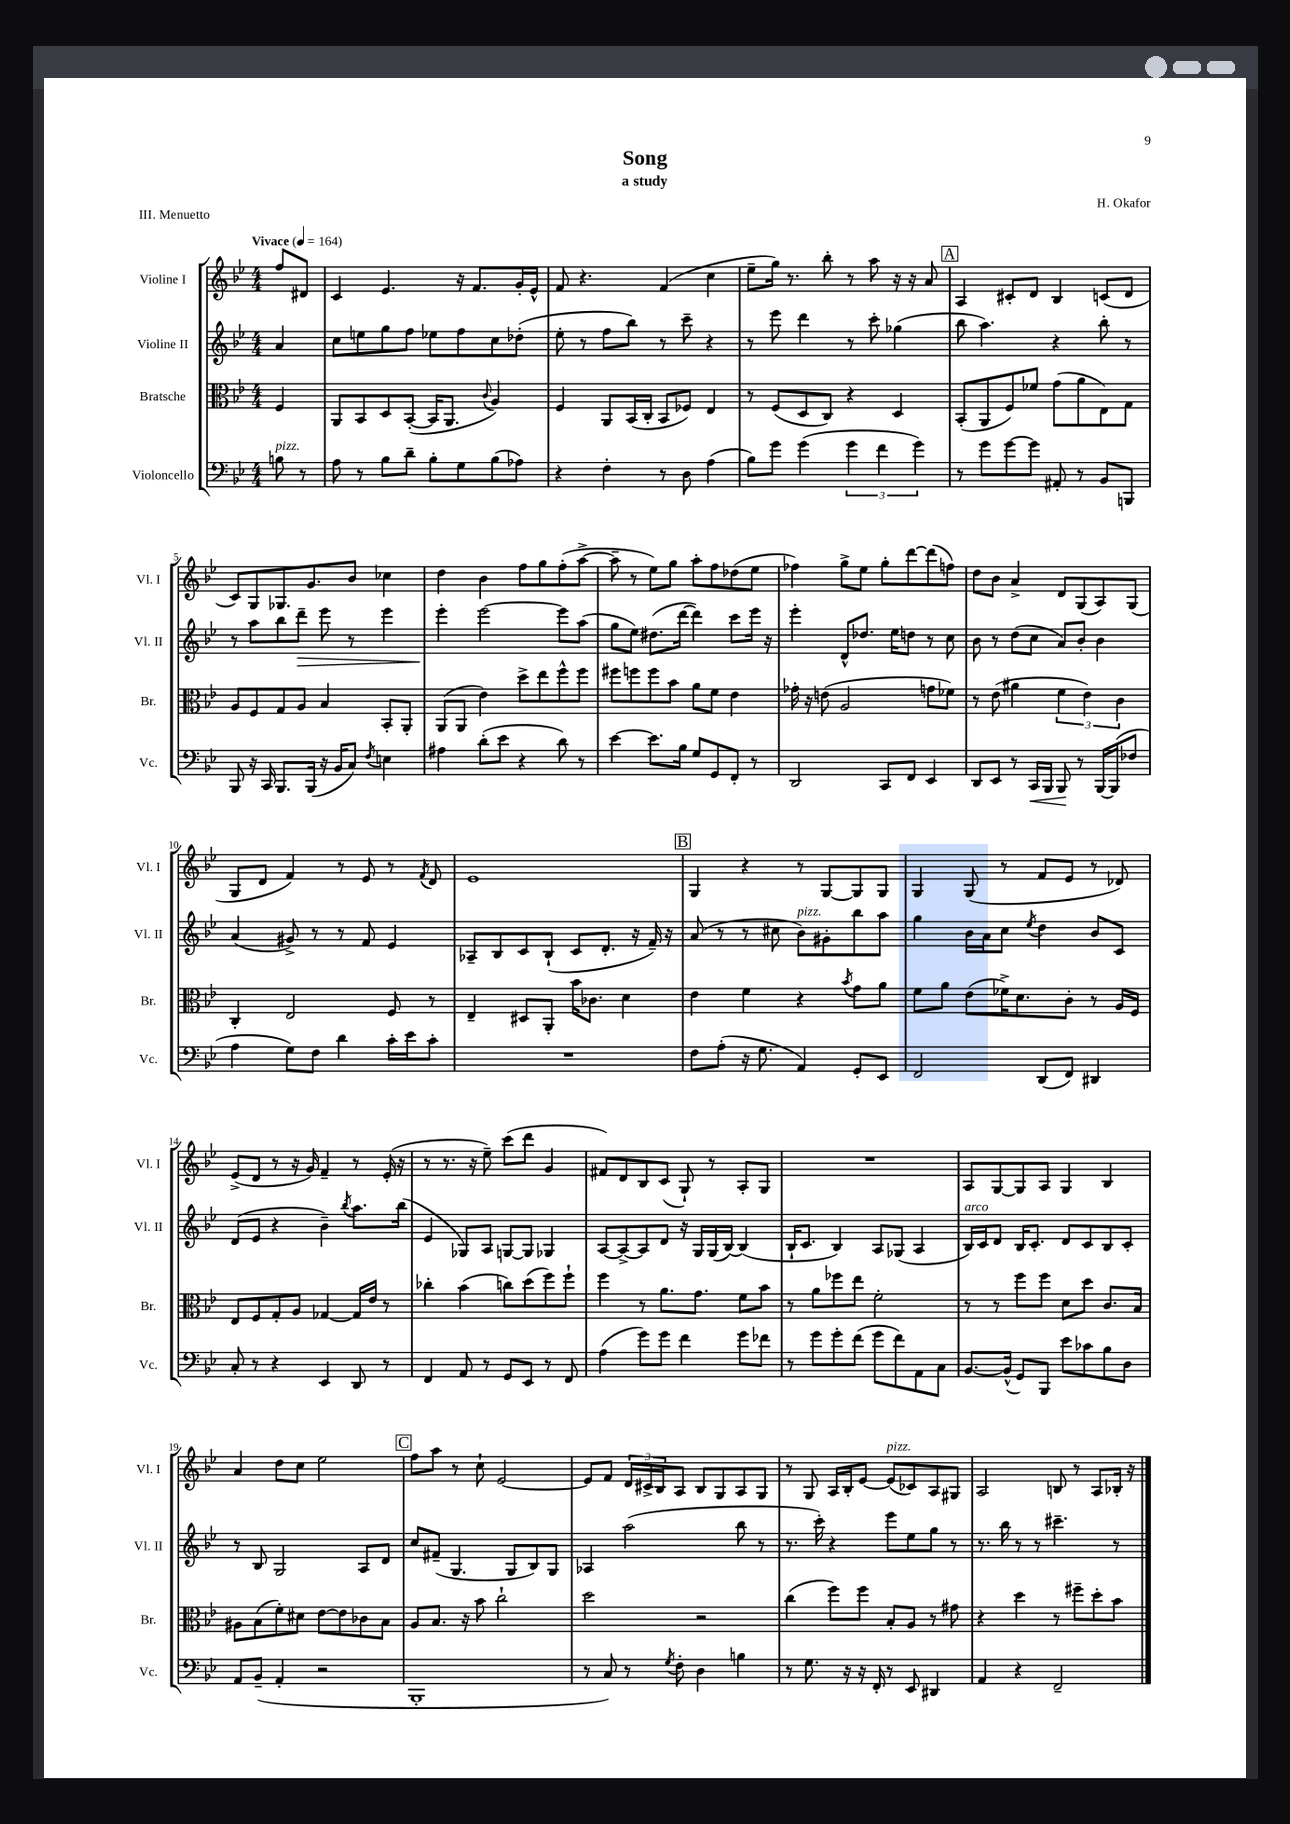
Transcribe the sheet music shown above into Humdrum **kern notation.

**kern	**dynam	**kern	**kern	**dynam	**kern
*part4	*part4	*part3	*part2	*part2	*part1
*staff4	*staff4	*staff3	*staff2	*staff2	*staff1
*I"Violoncello	*	*I"Bratsche	*I"Violine II	*	*I"Violine I
*I'Vc.	*	*I'Br.	*I'Vl. II	*	*I'Vl. I
*clefF4	*	*clefC3	*clefG2	*	*clefG2
*k[b-e-]	*	*k[b-e-]	*k[b-e-]	*	*k[b-e-]
*M4/4	*	*M4/4	*M4/4	*	*M4/4
*MM164	*	*MM164	*MM164	*	*MM164
=	=	=	=	=	=
!	!	!	!	!	!LO:TX:a:B:t=Vivace
!LO:TX:a:i:t=pizz.	!	!	!	!	!
8Bn\	.	4F/	4a/	.	8ff/L
8r	.	.	.	.	8d#X/J
=1	=1	=1	=1	=1	=1
8A\	.	8AA/L	8cc\L	.	4c/
8r	.	8BB-/	8een\	.	.
8B-\L	.	8D/	8gg\	.	4.e-/
8d~\J	.	([8BB-'/J	8ff\J	.	.
8B-'\L	.	16BB-/KL]	8ee-X\L	.	.
.	.	8.AA/J	.	.	.
8G\	.	.	8ff\	.	16r
.	.	.	.	.	8.f/L
.	.	8qqc/	.	.	.
(8B-\	.	4A/)	8cc\	.	.
8A-X\J)	.	.	(8dd-X'\J	.	16g'/L
.	.	.	.	.	16e-^^/JJ
=2	=2	=2	=2	=2	=2
4r	.	4F/	8ee-'\	.	8f/
.	.	.	8r	.	4.r
4F'\	.	8AA/L	8ff\L	.	.
.	.	(16BB-/L	8bb-\J)	.	.
.	.	16C'/JJ	.	.	.
8r	.	8BB-/L	8r	.	(4f/
8D\	.	8F-X/J)	8ccc~\	.	.
(4A\	.	4E-/	4r	.	4cc\
=3	=3	=3	=3	=3	=3
8B-\L)	.	8r	8r	.	8ee-~\L
8g\J	.	(8F/L	8eee-\	.	16gg\Jk)
.	.	.	.	.	8.r
(4g\	.	8D/	4ddd\	.	.
.	.	8C/J)	.	.	8bb-'\
6g\	.	4r	8r	.	8r
.	.	.	8ccc'\	.	8aa\
6f\	.	.	.	.	.
.	.	4D/	(4gg-X\	.	16r
.	.	.	.	.	16r
6g\)	.	.	.	.	.
.	.	.	.	.	8a/
!!LO:REH:place=s1:t=A
=4	=4	=4	=4	=4	=4
8r	.	(8BB-'/L	8bb-\	.	4A/
8g\L	.	8AA/	4.aa\)	.	.
[8g\	.	8F/)	.	.	8c#X'/L
8g\J]	.	8f-X/J	.	.	8d/J
8AA#X'/	.	(8g\L	4r	.	4B-/
8r	.	8a\	.	.	.
8BB-/L	.	8E-\)	8bb-'\	.	(8cn/L
8BBBn/J	.	8G\J	8r	.	8d/J
!!LO:LB:g=z
=5	=5	=5	=5	=5	=5
8BBB-/	.	8A/L	8r	.	8c/L)
16r	.	8F/	8aa\L	.	8G/
16CC/	.	.	.	.	.
8.BBB-/L	.	8G/	8bb-\	.	8.G-X/
!	!	!	!	!LO:HP:b	!
.	.	8A/J	8ddd~\J	>	.
(16BBB-/Jk	.	.	.	.	8.g/
16r	.	4B-/	8eee-\	.	.
16BB-/KL	.	.	.	.	.
8C/J)	.	.	8r	.	8b-/J
8qF/	.	.	.	.	.
4En\	.	8BB-'/L	4eee-\	.	4cc-X\
.	.	8AA'/J	.	.	.
=6	=6	=6	=6	=6	=6
4A#X\	.	(8AA/L	4eee-'\	.	4dd\
.	.	8AA/J	.	.	.
(8d'\L	.	4e-\)	[2eee-\	]	4b-\
8e-\J	.	.	.	.	.
4r	.	8dd^\L	.	.	8ff\L
.	.	8ee-\	.	.	8gg\
8d\)	.	8ff^^\	8eee-\L]	.	(8ff'\
8r	.	8ff\J	(8aa\J	.	[8aa^\J
=7	=7	=7	=7	=7	=7
[4e-\	.	8ff#X\L	8gg\L	.	8aa~\]
.	.	8ffn\	8ee-\J)	.	8r
8.e-\L]	.	8ff\	(8.dd#X\L	.	8ee-\L)
.	.	8b-\J	.	.	8gg\J
16B-\Jk	.	.	[16ddd\Jk	.	.
8G/L	.	8a\L	4ddd\])	.	8aa'\L
8GG/	.	8f\J	.	.	8ff\
8FF'/J	.	4e-\	8ccc\L	.	(8dd-X\
8r	.	.	16eee-\Jk	.	8ee-\J
.	.	.	16r	.	.
=8	=8	=8	=8	=8	=8
2DD/	.	16g-X'\	4eee-'\	.	4ff-X\)
.	.	16r	.	.	.
.	.	(8en\	.	.	.
.	.	2A/	8d^^/L	.	8gg^\L
.	.	.	8.dd-X/J	.	8ee-\J
8CC/L	.	.	.	.	8gg'\L
.	.	.	16ee-\KL	.	.
8FF/J	.	.	8ddn\J	.	[8ddd\
4EE-/	.	8gn\L	8r	.	(8ddd\]
.	.	8f-X\J)	8cc\	.	8ffn\J)
=9	=9	=9	=9	=9	=9
8DD/L	.	8r	8b-\	.	8dd\L
8EE-/J	.	(8e-\	8r	.	8b-\J
8r	.	4a#X\	(8dd\L	.	4a^/
!	!LO:HP:b	!	!	!	!
16CC/LL	<	.	8cc\J	.	.
16BBB-/JJ	.	.	.	.	.
8BBB-/	.	6f\	8a/L)	.	8d/L
8r	[	.	8b-'/J	.	(8G/
.	.	6e-\)	.	.	.
[16BBB-/LL	.	.	4b-\	.	8A/)
(16BBB-/J]	.	.	.	.	.
.	.	6c\	.	.	.
8F-X/J	.	.	.	.	(8G/J
!!LO:LB:g=z
=10	=10	=10	=10	=10	=10
4A\	.	4C'/	(4a/	.	8G/L
.	.	.	.	.	8d/J
8G\L)	.	2E-/	8g#X^/)	.	4f/)
8F\J	.	.	8r	.	.
4d\	.	.	8r	.	8r
.	.	.	8f/	.	8e-/
16c'\LL	.	8F/	4e-/	.	8r
16e-\J	.	.	.	.	.
.	.	.	.	.	8qf/
8c'\J	.	8r	.	.	8d/
=11	=11	=11	=11	=11	=11
1r	.	4E-~/	8A-X~/L	.	1e-
.	.	.	8B-/	.	.
.	.	8D#X/L	8c/	.	.
.	.	8AA'/J	(8B-`/J	.	.
.	.	16b-\KL	8c/L	.	.
.	.	8.c-X\J	.	.	.
.	.	.	8.d'/J	.	.
.	.	4d\	.	.	.
.	.	.	16r	.	.
.	.	.	16f~/)	.	.
.	.	.	16r	.	.
!!LO:REH:place=s1:t=B
=12	=12	=12	=12	=12	=12
8F\L	.	4e-\	(8a/	.	4G/
(8A'\J	.	.	8r	.	.
16r	.	4f\	8r	.	4r
8.G\	.	.	.	.	.
.	.	.	8cc#X\	.	.
!	!	!	!LO:TX:a:i:t=pizz.	!	!
4AA/)	.	4r	8b-\L)	.	8r
.	.	.	8g#X'\	.	[8G/L
.	.	8qb-/	.	.	.
8GG'/L	.	8g\L	8bb-\	.	8G/]
8EE-/J	.	8a\J	8aa\J	.	8G/J
=13	=13	=13	=13	=13	=13
2FF/	.	8f\L	4gg\	.	4G/
.	.	8a\J	.	.	.
.	.	(8e-\L	16b-\LL	.	(8G/
.	.	.	16a\J	.	.
.	.	16f-X^\K)	8cc\J	.	8r
.	.	8.d\	.	.	.
.	.	.	8qee-/	.	.
(8DD/L	.	.	4dd\	.	8f/L
8FF/J)	.	8c'\J	.	.	8e-/J
4DD#X/	.	8r	8b-/L	.	8r
.	.	16A/LL	8c/J	.	8d-X/)
.	.	16F/JJ	.	.	.
!!LO:LB:g=z
=14	=14	=14	=14	=14	=14
8C'/	.	8E-/L	(8d/L	.	(8e-^/L
8r	.	8F/	8e-/J	.	8d/J
4r	.	8G'/	4r	.	8r
.	.	8A/J	.	.	16r
.	.	.	.	.	16g/)
4EE-/	.	[4G-X/	4b-~\)	.	4f~/
.	.	.	8qbb-/	.	.
8DD/	.	16G-/LL]	8.aa\L	.	8r
.	.	16e-/JJ	.	.	.
8r	.	8r	.	.	(16e-'/
.	.	.	(16bb-\Jk	.	16r
=15	=15	=15	=15	=15	=15
4FF/	.	4cc-X'\	4e-/	.	8r
.	.	.	.	.	8.r
8AA/	.	(4b-\	8G-X/L)	.	.
.	.	.	.	.	16r
8r	.	.	8A/J	.	8ee-~\)
8GG/L	.	8ccn\L)	[8Gn/L	.	(8ccc\L
8EE-/J	.	(8dd\	8G/J]	.	8ddd\J
8r	.	8ff\)	4G-X/	.	4g/
8FF/	.	8ff`\J	.	.	.
=16	=16	=16	=16	=16	=16
(4A\	.	4ff\	[8A/L	.	8f#X/L)
.	.	.	8A^/_	.	8d/
8g\L)	.	8r	8A/]	.	8B-/
8g\J	.	8.a\L	8d/J	.	(8c/J
4f\	.	.	16r	.	8G`/)
.	.	8.g\J	16G/LL	.	.
.	.	.	(16G/	.	8r
.	.	.	[16B-/JJ)	.	.
8g\L	.	8f\L	(4B-/]	.	8A'/L
8f-X\J	.	8b-\J	.	.	8G/J
=17	=17	=17	=17	=17	=17
8r	.	8r	16B-`/KL	.	1r
.	.	.	8.c/J	.	.
8g\L	.	8a\L	.	.	.
8g'\	.	8ff-X\	4B-/)	.	.
(8f\J	.	8ee-\J	.	.	.
8g\L	.	2f'\	8A/L	.	.
8f\)	.	.	(8G-X/J	.	.
8AA\	.	.	4A/	.	.
8C\J	.	.	.	.	.
=18	=18	=18	=18	=18	=18
!	!	!	!LO:TX:a:i:t=arco	!	!
[8.BB-/L	.	8r	16B-/LL)	.	8A/L
.	.	.	16c/J	.	.
.	.	8r	8d/J	.	[8G/
(16BB-^^/Jk]	.	.	.	.	.
8GG/L)	.	8ff\L	16B-/KL	.	8G/]
.	.	.	8.c'/J	.	.
8BBB-/J	.	8ff\J	.	.	8A/J
8e-\L	.	8d\L	8d/L	.	4G/
8c-X\	.	8dd\J	8c/	.	.
8B-\	.	8.c/L	8B-/	.	4B-/
8D\J	.	.	8c'/J	.	.
.	.	16B-/Jk	.	.	.
!!LO:LB:g=z
=19	=19	=19	=19	=19	=19
8AA/L	.	8A#X\L	8r	.	4a/
(8BB-~/J	.	(8B-\	8B-/	.	.
4AA'/	.	8f'\)	2G/	.	8dd\L
.	.	8d#X\J	.	.	8cc\J
2r	.	[8e-\L	.	.	2ee-\
.	.	8e-\]	.	.	.
.	.	8c-X\	8A/L	.	.
.	.	8B-\J	8d/J	.	.
!!LO:REH:place=s1:t=C
=20	=20	=20	=20	=20	=20
1BBB-'	.	8A/L	8cc/L	.	8ff\L
.	.	8.B-/J	(8f#X~/J	.	8aa\J
.	.	.	4.G/	.	8r
.	.	16r	.	.	.
.	.	8b-\	.	.	8cc`\
.	.	2cc`\	.	.	[2e-/
.	.	.	8G/L	.	.
.	.	.	8B-/)	.	.
.	.	.	8G/J	.	.
=21	=21	=21	=21	=21	=21
8r	.	2dd\	4A-X/	.	8e-/L]
8C/)	.	.	.	.	8f/J
8r	.	.	(2aa\	.	24d/LL
.	.	.	.	.	24c#X^/
.	.	.	.	.	24B-/J
8qG/	.	.	.	.	.
8F'\	.	.	.	.	8A/J
4D\	.	2r	.	.	8B-/L
.	.	.	.	.	8G/
4Bn\	.	.	8bb-\	.	8A/
.	.	.	8r	.	8G/J
=22	=22	=22	=22	=22	=22
8r	.	(4cc\	8.r	.	8r
8.G\	.	.	.	.	8G/
.	.	.	16ccc'\)	.	.
.	.	8ff\L)	4r	.	16A/LL
16r	.	.	.	.	16B-'/J
16r	.	8ff\J	.	.	[8e-/J
16FF'/	.	.	.	.	.
!	!	!	!	!	!LO:TX:a:i:t=pizz.
8r	.	8B-'/L	8eee-\L	.	(8e-/L]
8EE-/	.	8A/J	8ee-\	.	8c-X/)
4DD#X/	.	8r	8gg\J	.	8A/
.	.	8g#X\	8r	.	8G#X/J
=23	=23	=23	=23	=23	=23
4AA/	.	4r	8.r	.	2A/
.	.	.	16bb-\	.	.
4r	.	4dd\	8r	.	.
.	.	.	8r	.	.
2FF~/	.	8r	4.ccc#X~\	.	8Bn/
.	.	8ff#X~\L	.	.	8r
.	.	8dd'\	.	.	8A/L
.	.	8b-\J	8r	.	16B-X'/Jk
.	.	.	.	.	16r
==	==	==	==	==	==
*-	*-	*-	*-	*-	*-
